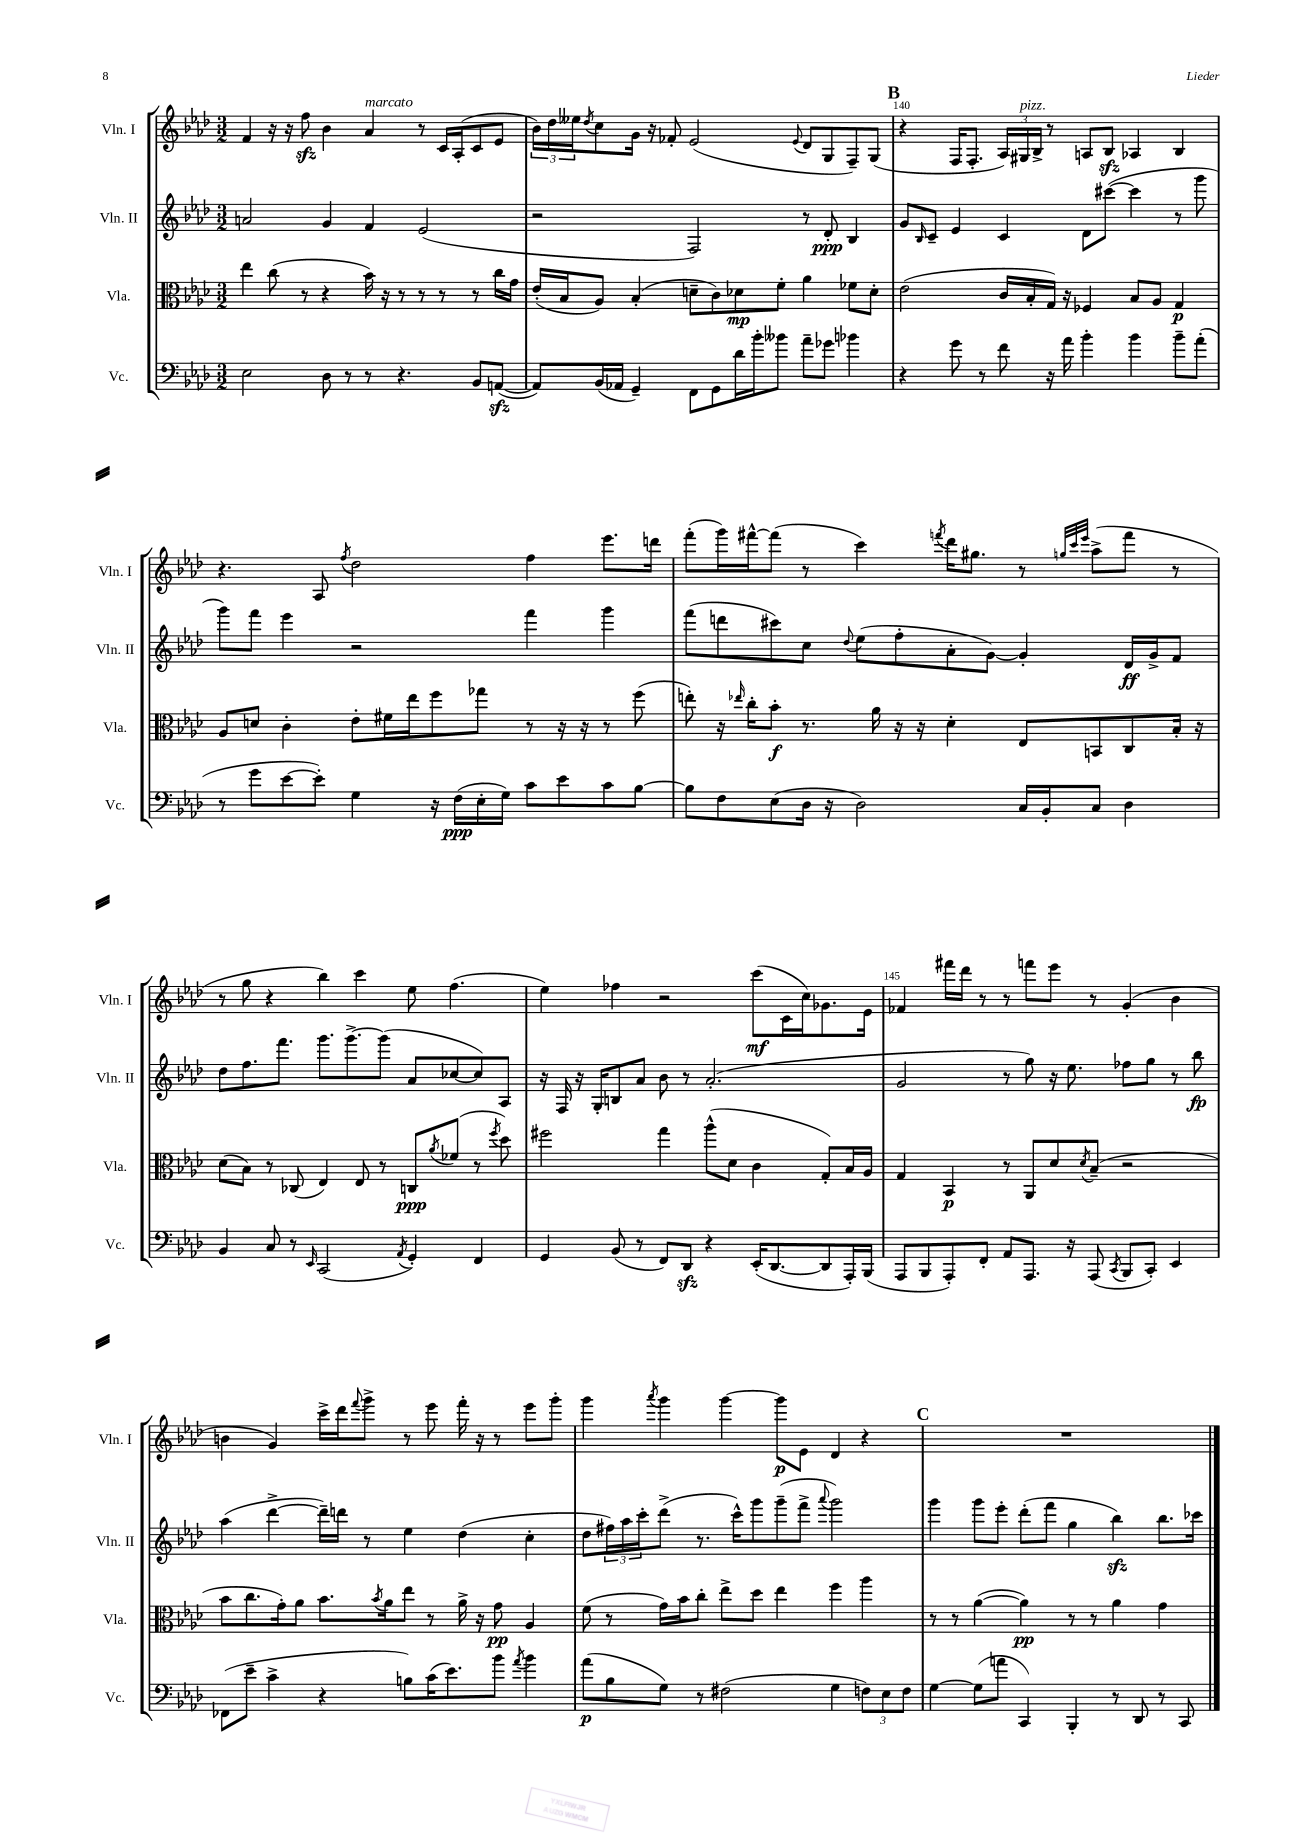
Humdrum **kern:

**kern	**dynam	**kern	**dynam	**kern	**dynam	**kern	**dynam
*part4	*part4	*part3	*part3	*part2	*part2	*part1	*part1
*staff4	*staff4	*staff3	*staff3	*staff2	*staff2	*staff1	*staff1
*I"Vc.	*	*I"Vla.	*	*I"Vln. II	*	*I"Vln. I	*
*I'Vc.	*	*I'Vla.	*	*I'Vln. II	*	*I'Vln. I	*
*clefF4	*	*clefC3	*	*clefG2	*	*clefG2	*
*k[b-e-a-d-]	*	*k[b-e-a-d-]	*	*k[b-e-a-d-]	*	*k[b-e-a-d-]	*
*M3/2	*	*M3/2	*	*M3/2	*	*M3/2	*
=138	=138	=138	=138	=138	=138	=138	=138
2E-\	.	4ee-\	.	2an/	.	4f/	.
.	.	(8cc\	.	.	.	16r	.
.	.	.	.	.	.	16r	.
.	.	8r	.	.	.	8ffzz\	.
8D-\	.	4r	.	4g/	.	4b-\	.
8r	.	.	.	.	.	.	.
!	!	!	!	!	!	!LO:TX:a:i:t=marcato	!
8r	.	16b-\)	.	4f/	.	4a-/	.
.	.	16r	.	.	.	.	.
4.r	.	8r	.	.	.	.	.
.	.	8r	.	(2e-/	.	8r	.
.	.	8r	.	.	.	16c/LL	.
.	.	.	.	.	.	(16A-'/J	.
8BB-/L	.	8r	.	.	.	8c/	.
([8AAnzz/J	.	16cc\LL	.	.	.	8e-/J	.
.	.	16g\JJ	.	.	.	.	.
=139	=139	=139	=139	=139	=139	=139	=139
8AA/L])	.	(16e-'/LL	.	2r	.	24b-\LL)	.
.	.	.	.	.	.	24dd-\	.
.	.	16B-/J	.	.	.	.	.
.	.	.	.	.	.	24ee--X\J	.
.	.	.	.	.	.	8qdd-/	.
(16BB-/L	.	8A-/J)	.	.	.	8cc\	.
16AA-X/JJ	.	.	.	.	.	.	.
4GG~/)	.	(4B-'/	.	.	.	16g\Jk	.
.	.	.	.	.	.	16r	.
.	.	.	.	.	.	8f-X'/	.
8FF\L	.	8dn~\L	.	2F/)	.	(2e-/	.
8GG\	.	8c\)	.	.	.	.	.
16d-\L	.	8d-X\	mp	.	.	.	.
16b-'\J	.	.	.	.	.	.	.
8b--X\J	.	8f'\J	.	.	.	.	.
.	.	.	.	.	.	8qqe-/	.
8a-~\L	.	4a-\	.	8r	.	8d-/L	.
8g-X\J	.	.	.	8d-'/	ppp	8G/	.
4b-X\	.	8f-X\L	.	4B-/	.	8F~/)	.
.	.	8d-'\J	.	.	.	(8G/J	.
!!LO:REH:place=s1:t=B
=140	=140	=140	=140	=140	=140	=140	=140
4r	.	(2e-\	.	8g/L	.	4r	.
.	.	.	.	16qqB-/	.	.	.
.	.	.	.	8c~/J	.	.	.
8g\	.	.	.	4e-/	.	16F/KL	.
.	.	.	.	.	.	8.F'/J	.
8r	.	.	.	.	.	.	.
8f\	.	16c/LL	.	4c/	.	24A-/LL)	.
!	!	!	!	!	!	!LO:TX:a:i:t=pizz.	!
.	.	.	.	.	.	24G#X/	.
.	.	16B-'/	.	.	.	.	.
.	.	.	.	.	.	24B-^/JJ	.
16r	.	16G/JJ)	.	.	.	8r	.
16a-\	.	16r	.	.	.	.	.
4b-'\	.	4F-X/	.	8d-\L	.	8An/L	.
.	.	.	.	([8ccc#X\J	.	8B-zz/J	.
4b-\	.	8B-/L	.	4ccc#\]	.	4A-X/	.
.	.	8A-/J	.	.	.	.	.
8b-~\L	.	4G/	p	8r	.	4B-/	.
(8a-'\J	.	.	.	8ggg\	.	.	.
!!LO:LB:g=z
=141	=141	=141	=141	=141	=141	=141	=141
8r	.	8A-/L	.	8ggg\L)	.	4.r	.
8g\L	.	8dn/J	.	8fff\J	.	.	.
[8e-\	.	4c'\	.	4eee-\	.	.	.
8e-'\J])	.	.	.	.	.	8A-/	.
.	.	.	.	.	.	8qff/	.
4G\	.	8e-'\L	.	2r	.	2dd-\	.
.	.	16f#X\L	.	.	.	.	.
.	.	16ee-\J	.	.	.	.	.
16r	.	8ff\	.	.	.	.	.
(16F\LL	ppp	.	.	.	.	.	.
16E-'\	.	8gg-X\J	.	.	.	.	.
16G\JJ)	.	.	.	.	.	.	.
8c\L	.	8r	.	4fff\	.	4ff\	.
8e-\	.	16r	.	.	.	.	.
.	.	16r	.	.	.	.	.
8c\	.	8r	.	4ggg\	.	8.eee-\L	.
[8B-\J	.	(8ff\	.	.	.	.	.
.	.	.	.	.	.	16dddn\Jk	.
=142	=142	=142	=142	=142	=142	=142	=142
8B-\L]	.	8een'\)	.	(8fff\L	.	(8fff'\L	.
8F\	.	16r	.	8dddn\	.	16ggg\L)	.
.	.	16qqee-X/	.	.	.	.	.
.	.	16cc'\KL	.	.	.	[16fff#X^^\J	.
(8E-\	.	8b-'\J	f	8ccc#X\)	.	(8fff#\J]	.
16D-\Jk	.	8.r	.	8cc\J	.	8r	.
16r	.	.	.	.	.	.	.
.	.	.	.	8qqdd-/	.	.	.
2D-\)	.	.	.	(8ee-\L	.	4ccc\)	.
.	.	16a-\	.	.	.	.	.
.	.	16r	.	8ff'\	.	.	.
.	.	16r	.	.	.	.	.
.	.	.	.	.	.	8qfffn/	.
.	.	4d-'\	.	8a-'\	.	16ddd-\KL	.
.	.	.	.	.	.	8.gg#X\J	.
.	.	.	.	[8g\J)	.	.	.
16C/LL	.	8E-/L	.	4g'/]	.	8r	.
16BB-'/J	.	.	.	.	.	.	.
.	.	.	.	.	.	32qqggn/LLL	.
.	.	.	.	.	.	32qqccc/	.
.	.	.	.	.	.	32qqeee-/JJJ	.
8C/J	.	8BBn/	.	.	.	(8aa-^\L	.
4D-\	.	8C/	.	16d-/LL	ff	8fff\J	.
.	.	.	.	16g^/J	.	.	.
.	.	16B-'/Jk	.	8f/J	.	8r	.
.	.	16r	.	.	.	.	.
!!LO:LB:g=z
=143	=143	=143	=143	=143	=143	=143	=143
4BB-/	.	(8d-\L	.	8dd-\L	.	8r	.
.	.	8B-\J)	.	8.ff\	.	8gg\	.
8C/	.	8r	.	.	.	4r	.
.	.	.	.	8.fff\J	.	.	.
8r	.	(8C-X/	.	.	.	.	.
16qqEE-/	.	.	.	.	.	.	.
(2CC/	.	4E-/)	.	8.ggg\L	.	4bb-\)	.
.	.	.	.	[8.ggg^\	.	.	.
.	.	8E-/	.	.	.	4ccc\	.
.	.	8r	.	(8ggg\J]	.	.	.
8qAA-/	.	.	.	.	.	.	.
4GG'/)	.	8Cn/L	ppp	8a-/L	.	8ee-\	.
.	.	8qa-/	.	.	.	.	.
.	.	(8f-X/J	.	[8cc-X/	.	(4.ff\	.
4FF/	.	8r	.	8cc-/])	.	.	.
.	.	8qff/	.	.	.	.	.
.	.	8dd-\)	.	8A-/J	.	.	.
=144	=144	=144	=144	=144	=144	=144	=144
4GG/	.	2ff#X\	.	16r	.	4ee-\)	.
.	.	.	.	16F/	.	.	.
.	.	.	.	16r	.	.	.
.	.	.	.	16G'/KL	.	.	.
(8BB-/	.	.	.	8Bn/	.	4ff-X\	.
8r	.	.	.	8a-/J	.	.	.
8FF/L)	.	4gg\	.	8b-\	.	2r	.
8DD-zz/J	.	.	.	8r	.	.	.
4r	.	(8aa-^^\L	.	(2.a-'/	.	.	.
.	.	8d-\J	.	.	.	.	.
(16EE-'/KL	.	4c\	.	.	.	(8ccc\L	mf
[8.DD-/	.	.	.	.	.	.	.
.	.	.	.	.	.	16c\L	.
.	.	.	.	.	.	16cc\J)	.
8DD-/]	.	8G'/L)	.	.	.	8.g-X\	.
16AAA-'/L)	.	16B-/L	.	.	.	.	.
(16BBB-/JJ	.	16A-/JJ	.	.	.	16e-\Jk	.
=145	=145	=145	=145	=145	=145	=145	=145
8AAA-/L	.	4G/	.	2g/	.	4f-X/	.
8BBB-/	.	.	.	.	.	.	.
8AAA-'/)	.	4BB-/	p	.	.	16fff#X\LL	.
.	.	.	.	.	.	16ddd-\JJ	.
8FF'/J	.	.	.	.	.	8r	.
8AA-/L	.	8r	.	8r	.	8r	.
8.AAA-/J	.	8AA-/L	.	8gg\)	.	8fffn\L	.
.	.	8d-/	.	16r	.	8eee-\J	.
16r	.	.	.	8.ee-\	.	.	.
.	.	8qd-/	.	.	.	.	.
(8AAA-/	.	(8B-~/J	.	.	.	8r	.
8qCC/	.	.	.	.	.	.	.
8BBB-/L	.	2r	.	8ff-X\L	.	(4g'/	.
8CC'/J)	.	.	.	8gg\J	.	.	.
4EE-/	.	.	.	8r	.	4b-\	.
.	.	.	.	8bb-\	fp	.	.
!!LO:LB:g=z
=146	=146	=146	=146	=146	=146	=146	=146
(8FF-X\L	.	8b-\L	.	(4aa-\	.	4bn\	.
8e-~\J	.	8.cc\	.	.	.	.	.
4c^\	.	.	.	[4ddd-^\	.	4g/)	.
.	.	16g'\k)	.	.	.	.	.
.	.	8a-\J	.	.	.	.	.
4r	.	8.b-\L	.	16ddd-~\LL])	.	16ccc^\LL	.
.	.	.	.	16dddn\JJ	.	16ddd-\J	.
.	.	.	.	.	.	8qqfff/	.
.	.	.	.	8r	.	8ggg^\J	.
.	.	8qb-/	.	.	.	.	.
.	.	16a-\k	.	.	.	.	.
8Bn\L)	.	8ee-\J	.	4ee-\	.	8r	.
(16c\K	.	8r	.	.	.	8eee-\	.
8.e-\)	.	.	.	.	.	.	.
.	.	16a-^\	.	(4dd-\	.	16fff'\	.
.	.	16r	.	.	.	16r	.
8b-\J	.	8g\	pp	.	.	8r	.
8qa-/	.	.	.	.	.	.	.
4b-\	.	4A-/	.	4cc'\	.	8eee-\L	.
.	.	.	.	.	.	8ggg'\J	.
=147	=147	=147	=147	=147	=147	=147	=147
(8a-\L	p	(8f\	.	8dd-\L	.	4ggg\	.
8B-\	.	8r	.	24ff#X\L)	.	.	.
.	.	.	.	24aa-\	.	.	.
.	.	.	.	24ccc'\J	.	.	.
.	.	.	.	.	.	8qaaa-/	.
8G\J)	.	16g\LL)	.	(8ddd-^\J	.	4ggg\	.
.	.	16b-\J	.	.	.	.	.
8r	.	8cc'\J	.	8.r	.	.	.
(2F#X\	.	8ee-^\L	.	.	.	[4ggg\	.
.	.	.	.	16ccc^^\KL)	.	.	.
.	.	8dd-\J	.	8ggg\	.	.	.
.	.	4ee-\	.	(8ggg~\	.	8ggg\L]	p
.	.	.	.	8fff^\J	.	8e-\J	.
.	.	.	.	8qqaaa-/	.	.	.
4G\	.	4ff\	.	2ggg\)	.	4d-/	.
12Fn\L)	.	4aa-\	.	.	.	4r	.
12E-\	.	.	.	.	.	.	.
12F\J	.	.	.	.	.	.	.
!!LO:REH:place=s1:t=C
=148	=148	=148	=148	=148	=148	=148	=148
[4G\	.	8r	.	4ggg\	.	1.r	.
.	.	8r	.	.	.	.	.
(8G\L]	.	([4a-\	.	8ggg\L	.	.	.
8an\J	.	.	.	8eee-'\J	.	.	.
4CC/)	.	4a-\])	pp	(8ddd-'\L	.	.	.
.	.	.	.	8fff\J	.	.	.
4BBB-'/	.	8r	.	4gg\	.	.	.
.	.	8r	.	.	.	.	.
8r	.	4a-\	.	4bb-zz\)	.	.	.
8DD-/	.	.	.	.	.	.	.
8r	.	4g\	.	8.bb-\L	.	.	.
8CC/	.	.	.	.	.	.	.
.	.	.	.	16ccc-X\Jk	.	.	.
==	==	==	==	==	==	==	==
*-	*-	*-	*-	*-	*-	*-	*-
